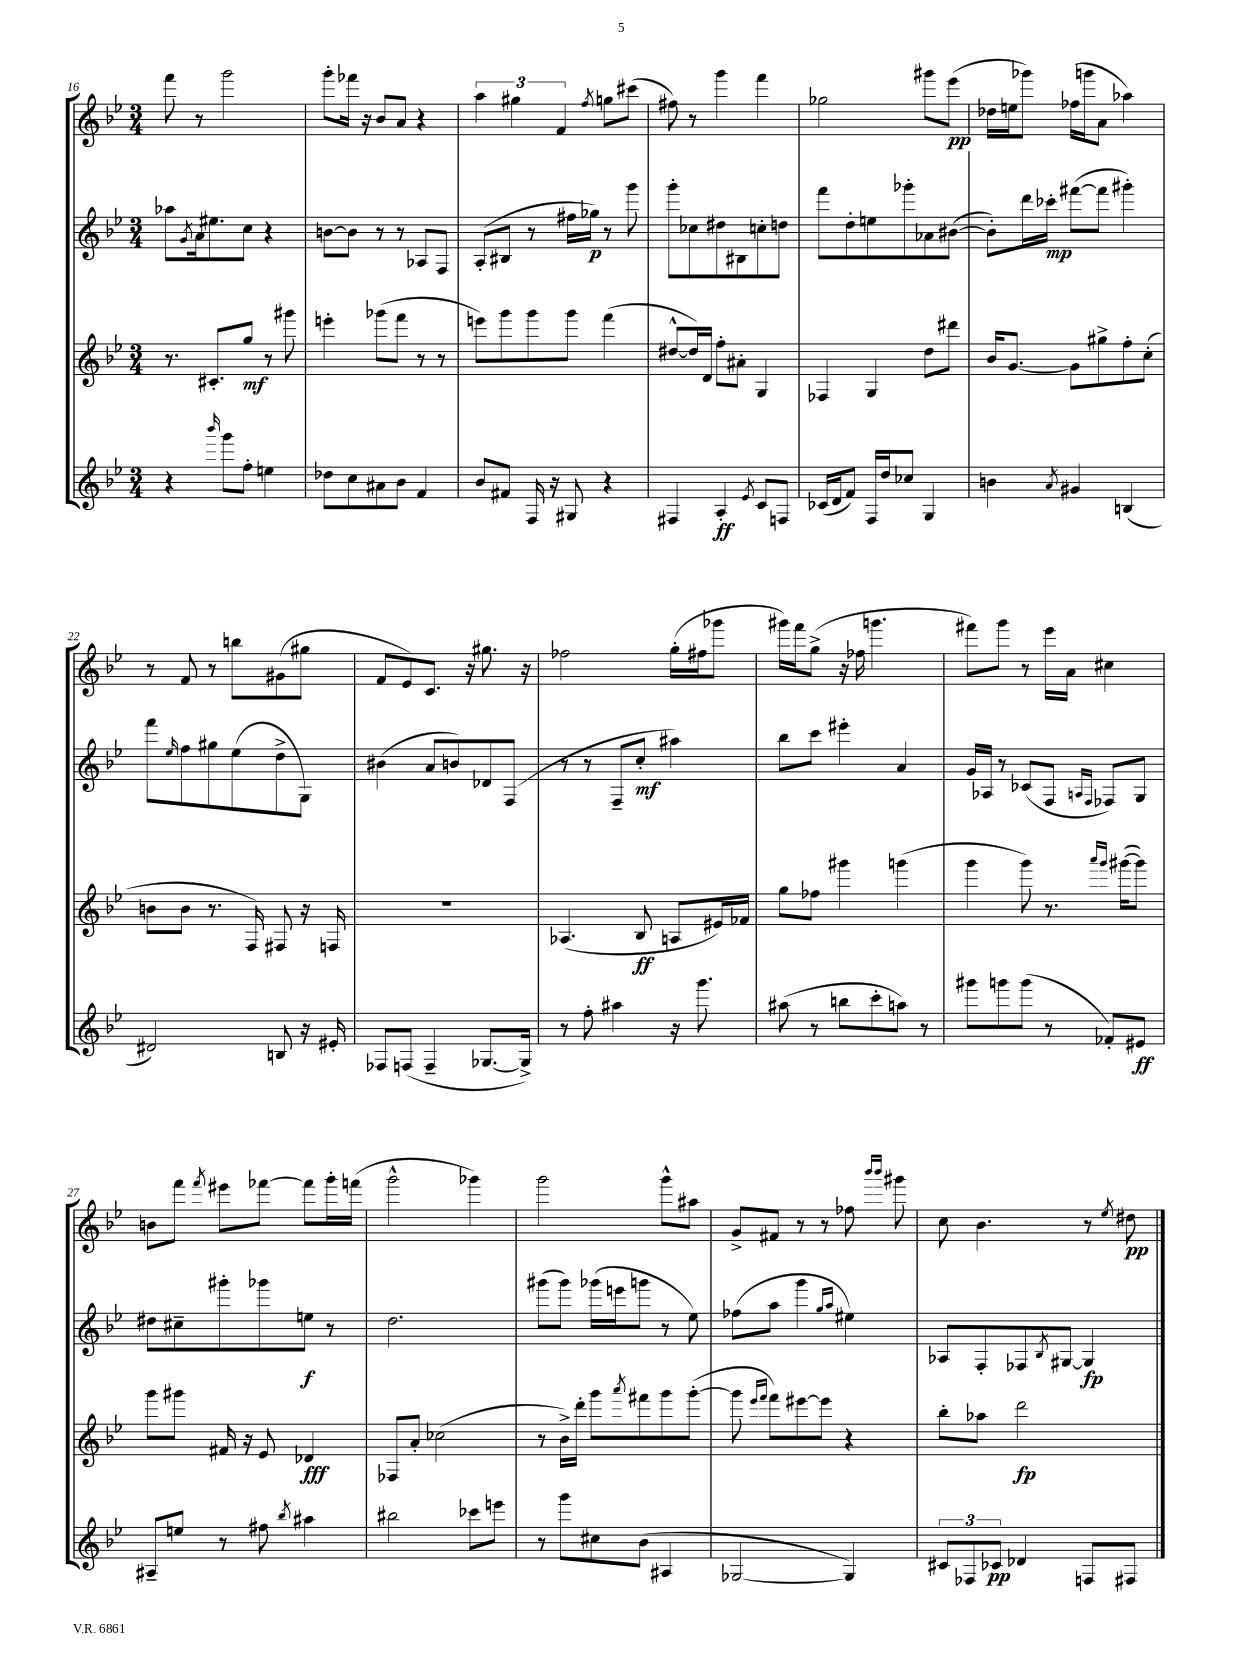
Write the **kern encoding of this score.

**kern	**kern	**kern	**kern
*staff4	*staff3	*staff2	*staff1
*clefG2	*clefG2	*clefG2	*clefG2
*k[b-e-]	*k[b-e-]	*k[b-e-]	*k[b-e-]
*M3/4	*M3/4	*M3/4	*M3/4
4r	8.r	8aa-\L	8fff\
.	.	8qg/	.
.	.	16a\k	8r
.	8.c#'/L	8.ee#\	.
16qqbbb-/	.	.	.
8ggg\L	.	.	2ggg\
8ff'\J	8gg/J	8cc\J	.
4ee\	8r	4r	.
.	8ggg#\	.	.
=	=	=	=
8dd-\L	4eee'\	[8b\L	8ggg'\L
8cc\	.	8b\]J	16fff-\Jk
.	.	.	16r
8a#\	(8ggg-\L	8r	8b-/L
8b-\J	8fff\J	8r	8a/J
4f/	8r	8A-/L	4r
.	8r	8F/J	.
=	=	=	=
8b-/L	8eee\L)	(8A'/L	6aa\
8f#/J	8ggg\	8B#/J	.
.	.	.	6gg#\
16F/	8ggg\	8r	.
16r	.	.	.
.	.	.	6f/
8G#/	8ggg\J	16ff#\LL	.
.	.	16gg-\JJ)	.
.	.	.	8qff/
4r	(4fff\	8r	8gg\L
.	.	8ggg\	(8ccc#\J
=	=	=	=
4F#/	[8dd#^^/L	8ggg'\L	8ff#\)
.	16dd#/]L)	8cc-\	8r
.	16d/JJ	.	.
4A'/	8ff'\L	8dd#\	4ggg\
.	8a#'\J	8B#\	.
8qe-/	.	.	.
8c/L	4G/	8cc'\	4fff\
8F/J	.	8dd\J	.
=	=	=	=
(16c-/LL	4F-/	8fff\L	2gg-\
16d/J	.	.	.
8f/J)	.	8dd'\	.
16F/LL	4G/	8ee\	.
16dd/J	.	.	.
8cc-/J	.	8ggg-'\	.
4G/	8dd\L	8a-\	8ggg#\L
.	8ddd#\J	([8b#\J	(8eee-\J
=	=	=	=
4b\	16b-/LK	8b#'\]L)	16dd-\LL
.	[8.g/J	.	16ee\J
.	.	16ddd\L	8ggg-\J)
.	.	16ccc-'\JJ	.
8qa/	.	.	.
4g#/	8g\]L	([8fff#\L	(16ff-\LL
.	.	.	16ggg\J
.	8gg#^\	8fff#\]J	8a\J
(4B/	8ff'\	4ggg#'\)	4aa-\)
.	(8cc'\J	.	.
=	=	=	=
2d#/)	8b\L	8fff\L	8r
.	.	16qqee-/	.
.	8b\J	8ff\	8f/
.	8.r	8gg#\	8r
.	.	(8ee-\	8bb\L
.	16F/)	.	.
8B/	8F#/	8dd^\	(8g#\
16r	16r	8G\J)	8gg#\J
16e#'/	16F/	.	.
=	=	=	=
8F-/L	2.r	(4b#\	8f/L
(8F/J	.	.	8e-/)
4F~/	.	8a/L	8.c/J
.	.	8b/)	.
.	.	.	16r
[8.G-/L	.	8d-/	8.gg#\
.	.	(8F/J	.
16G-^/]Jk)	.	.	16r
=	=	=	=
8r	(4.A-/	8r	2ff-\
8ff'\	.	8r	.
4aa#\	.	8F~/L	.
.	8B-/	8cc'/J	.
16r	8A/L	4aa#\)	(16gg'\LL
8.ggg\	.	.	16ff#\J
.	16e#/L)	.	8ggg-\J
.	16f-/JJ	.	.
=	=	=	=
(8aa#\	8gg\L	8bb-\L	16ggg#\LL)
.	.	.	16fff\J
8r	8ff-\J	8ccc\J	(8gg^\J
8bb\L	4ggg#\	4eee#'\	16r
.	.	.	16ff-\
8ccc'\	.	.	4.ggg\
8aa\J)	(4ggg\	4a/	.
8r	.	.	.
=	=	=	=
8ggg#\L	4ggg\	16g/LL	8fff#\L)
.	.	16A-/JJ	.
8ggg\	.	8r	8ggg\J
(8ggg\J	8ggg\)	(8c-/L	8r
8r	8.r	8F/J	16eee-\LL
.	.	.	16a\JJ
.	.	16qqA/LL	.
.	.	16qqF/JJ	.
8f-'/L)	.	8F-/L)	4cc#\
.	16qqaaa/LL	.	.
.	16qqggg/JJ	.	.
.	([16ggg#\LK	.	.
8e#/J	8ggg#\]J)	8G/J	.
=	=	=	=
8A#~/L	8ggg\L	8dd#\L	8b\L
8ee/J	8ggg#\J	8cc#~\	8fff\J
.	.	.	8qfff/
8r	16f#/	8ggg#'\	8eee#\L
.	16r	.	.
8ff#\	8e-/	8ggg-\	[8fff-\J
8qbb-/	.	.	.
4aa#\	4d-/	8ee\J	8fff-\]L
.	.	8r	16ggg'\L
.	.	.	(16fff\JJ
=	=	=	=
2bb#\	8F-/L	2.dd\	2ggg^^\
.	8a'/J	.	.
.	(2cc-\	.	.
8ccc-\L	.	.	4ggg-\)
8eee\J	.	.	.
=	=	=	=
8r	8r	(8ggg#\L	2ggg\
8ggg\L	16b-^\LL)	8ggg#\J)	.
.	16ddd'\JJ	.	.
8cc#\	8ggg\L	(16ggg-\LL	.
.	.	16eee\J	.
.	8qaaa/	.	.
(8b-\J	8fff#\	8ggg\J	.
4A#/	8ggg\	8r	8ggg^^\L
.	([8ggg'\J	8ee-\)	8aa#\J
=	=	=	=
[2G-/	8ggg\]	(8ff-\L	8g^/L
.	16qqeee-/LL	.	.
.	16qqfff/JJ	.	.
.	8fff\L)	8aa\J	8f#/J
.	[8eee#\	4ggg\	8r
.	8eee#\]J	.	8r
.	.	16qqgg/LL	.
.	.	16qqaa/JJ	.
4G-/])	4r	4ee#\)	8ff-\
.	.	.	16qqbbb-/LL
.	.	.	16qqbbb-/JJ
.	.	.	8ggg#\
=	=	=	=
12c#/L	8bb-'\L	8A-/L	8cc\
12F-/	.	.	.
.	8aa-\J	8F'/	4.b-\
12c-/J	.	.	.
4d-/	2ddd\	8F-/	.
.	.	8qB-/	.
.	.	[8G#/J	.
8F/L	.	4G#/]	8r
.	.	.	8qee-/
8F#/J	.	.	8dd#\
==	==	==	==
*-	*-	*-	*-
